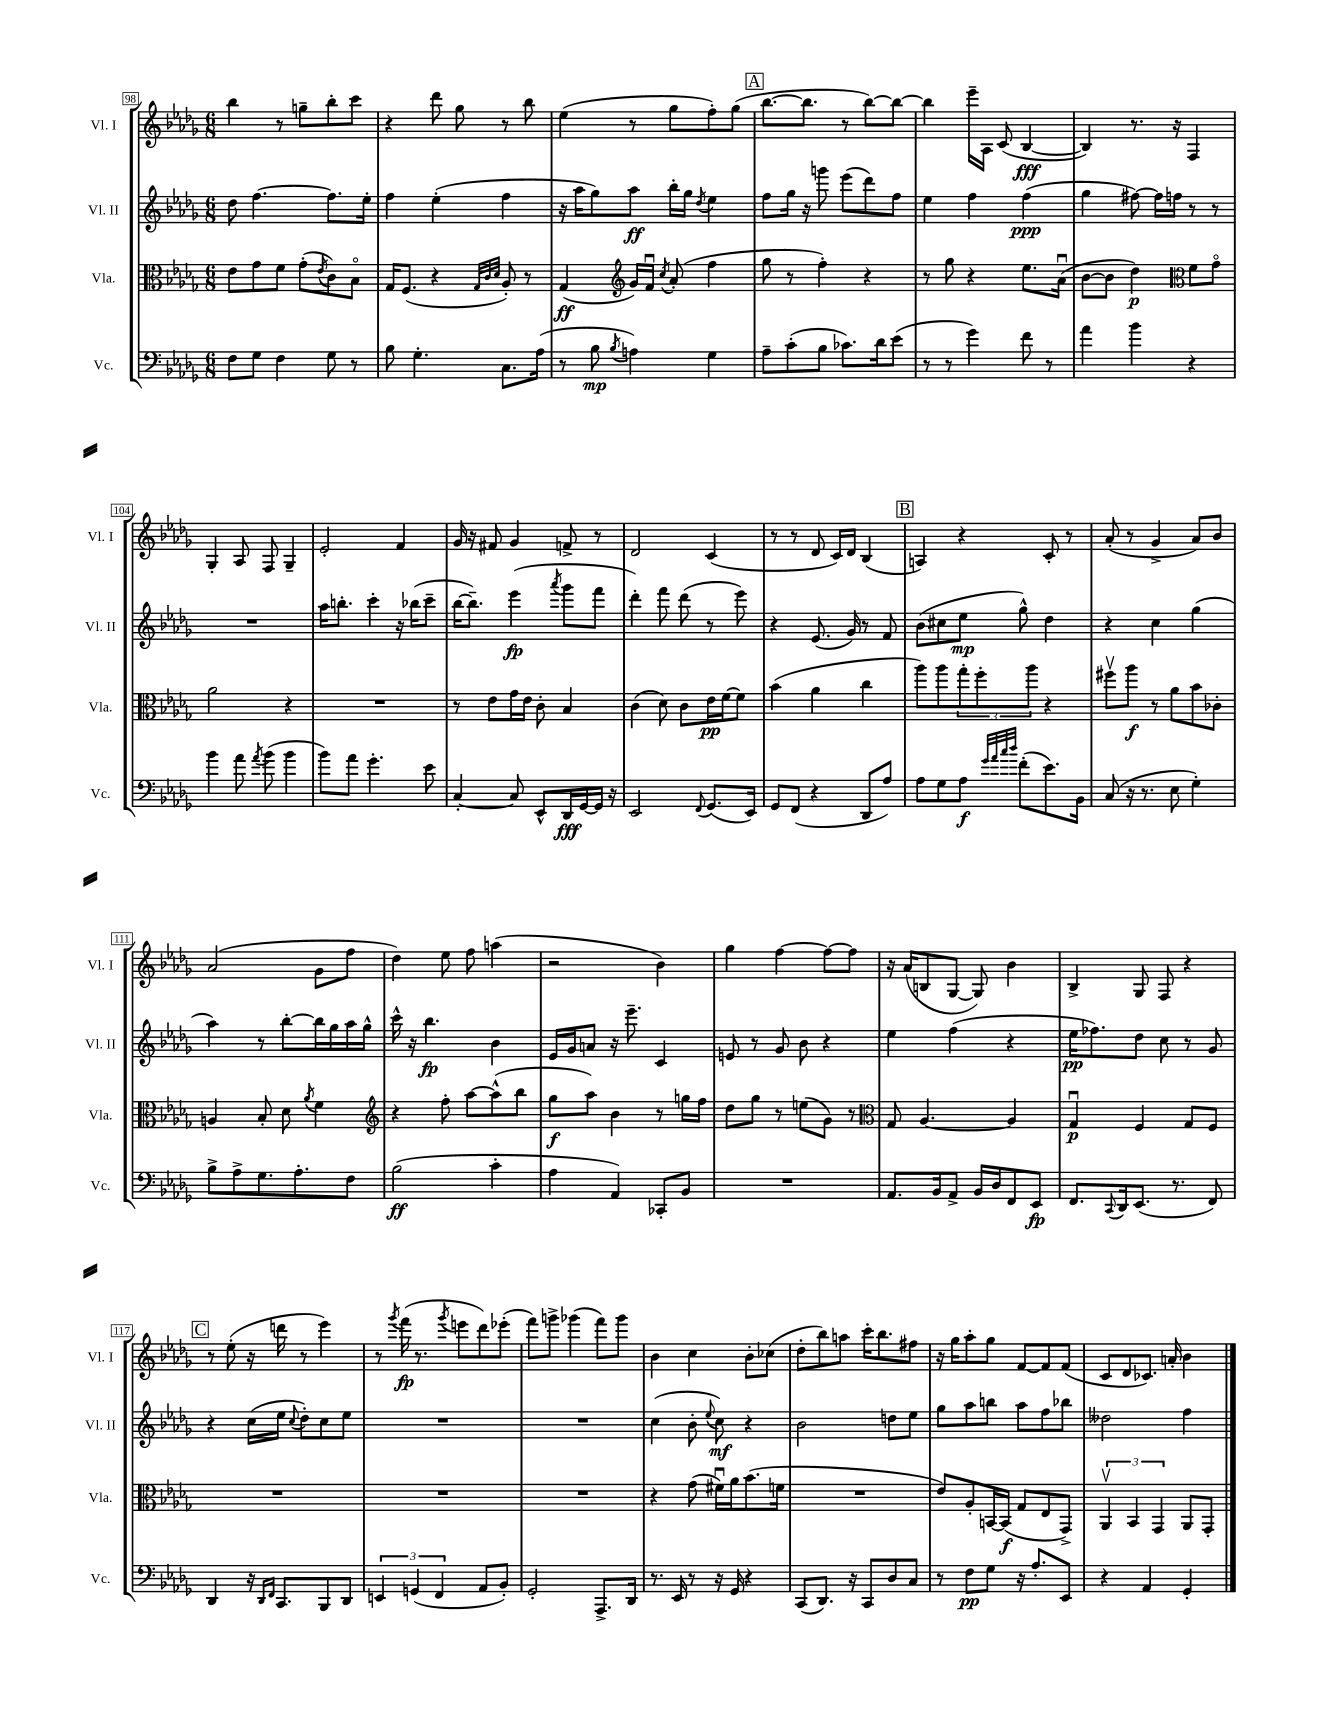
<<
\new StaffGroup <<
\new Staff = "s0" \with { instrumentName = "Vl. I" shortInstrumentName = "Vl. I" } {
    \clef treble \key des \major \numericTimeSignature \time 6/8
    bes''4 r8 g''8-- bes''8-. c'''8 |
    r4 des'''8 ges''8 r8 bes''8 |
    ees''4( r8 ges''8 f''8-.) ges''8( |
    \mark \markup { \box "A" } bes''8.~ bes''8. r8 bes''8~) bes''8~ |
    bes''4 ees'''16-- aes16 c'8( bes4~\fff |
    bes4) r8. r16 f4 |
    ges4-. aes8 f8 ges4-- |
    ees'2-. f'4 |
    ges'16 r16 fis'8 ges'4 f'8-> r8 |
    des'2 c'4( |
    r8 r8 des'8 c'16) des'16 bes4( |
    \mark \markup { \box "B" } a4) r4 c'8-. r8 |
    aes'8-.( r8 ges'4-> aes'8) bes'8 |
    aes'2( ges'8 f''8 |
    des''4) ees''8 f''8 a''4( |
    r2 bes'4) |
    ges''4 f''4~ f''8~ f''8 |
    r16 aes'16( b8 ges8~ ges8) bes'4 |
    bes4-> ges8 f8 r4 |
    \mark \markup { \box "C" } r8 ees''8-.( r16 d'''16 r8 ees'''4) |
    r8 \acciaccatura { ges'''8 } f'''16\fp( r8. \acciaccatura { ges'''8 } e'''8 des'''8) ees'''8-.( |
    f'''8) g'''8-> ges'''4( f'''8) ges'''8 |
    bes'4 c''4 bes'8-. ces''8( |
    des''8-. bes''8) a''8 c'''16-. bes''8. fis''8 |
    r16 ges''16 aes''8-. ges''8 f'8~ f'8 f'8( |
    c'8 des'8 ces'8.) a'16-. bes'4 \bar "|." |
}
\new Staff = "s1" \with { instrumentName = "Vl. II" shortInstrumentName = "Vl. II" } {
    \clef treble \key des \major \numericTimeSignature \time 6/8
    des''8 f''4.~ f''8. ees''16-. |
    f''4 ees''4-.( f''4 |
    r16 aes''16 ges''8) aes''8\ff bes''16-. ges''16 \acciaccatura { des''8 } ees''4 |
    \mark \markup { \box "A" } f''8 ges''16 r16 g'''8 ees'''8( des'''8) f''8 |
    ees''4 f''4 f''4\ppp( |
    ges''4 fis''8~) fis''16 f''16 r8 r8 |
    R2. |
    aes''16 b''8.-. c'''4-. r16 bes''16( c'''8-- |
    bes''16~ bes''8.--) ees'''4\fp( \acciaccatura { aes'''8 } ges'''8 f'''8 |
    des'''4-.) f'''8 des'''8( r8 ees'''8) |
    r4 ees'8.( ges'16) r8 f'8 |
    \mark \markup { \box "B" } bes'8( cis''8 ees''8\mp ges''8-^) des''4 |
    r4 c''4 ges''4( |
    aes''4) r8 bes''8~-. bes''16 ges''16 aes''16 ges''16-^ |
    c'''16-^ r16 bes''4.\fp bes'4 |
    ees'16 ges'16 a'8 r16 ees'''8.-- c'4 |
    e'8 r8 ges'8 bes'8 r4 |
    ees''4 f''4( r4 |
    ees''16\pp fes''8.) des''8 c''8 r8 ges'8 |
    \mark \markup { \box "C" } r4 c''16( ees''16 \appoggiatura { c''8 } des''8-.) c''8 ees''8 |
    R2. |
    R2. |
    c''4( bes'8-. \appoggiatura { ees''8 } c''8\mf) r4 |
    bes'2 d''8 ees''8 |
    ges''8 aes''8 b''8 aes''8 f''8 bes''8 |
    deses''2 f''4 \bar "|." |
}
\new Staff = "s2" \with { instrumentName = "Vla." shortInstrumentName = "Vla." } {
    \clef alto \key des \major \numericTimeSignature \time 6/8
    ees'8 ges'8 f'8 ges'8-.( \acciaccatura { ees'8 } c'8) bes8\flageolet |
    ges16 f8.( r4 \grace { ges32 c'32 des'32 } aes8-.) r8 |
    ges4\ff( \clef treble ges'16) f'16\downbow \acciaccatura { c''8 } aes'8-.( f''4 |
    \mark \markup { \box "A" } ges''8 r8 f''4-.) r4 |
    r8 ges''8 r4 ees''8. aes'16\downbow( |
    bes'8~ bes'8 des''4\p) \clef alto f'8 ges'8\flageolet |
    aes'2 r4 |
    R2. |
    r8 ees'8 ges'16 ees'16 c'8-. bes4 |
    c'4( des'8) c'8 ees'16\pp f'16~ f'8 |
    bes'4( aes'4 c''4 |
    \mark \markup { \box "B" } aes''8) aes''8 \tuplet 3/2 { ges''8-. f''8-. aes''8 } r4 |
    fis''8\upbow aes''8\f r8 aes'8 bes'8 ces'8-. |
    a4 bes8-. des'8 \acciaccatura { aes'8 } f'4 |
    \clef treble r4 f''8-. aes''8~ aes''8-^( bes''8 |
    ges''8\f aes''8) bes'4 r8 g''16 f''16 |
    des''8 ges''8 r8 e''8( ges'8) r8 |
    \clef alto ges8 aes4.~ aes4 |
    ges4\downbow\p f4 ges8 f8 |
    \mark \markup { \box "C" } R2. |
    R2. |
    R2. |
    r4 ges'8( fis'16\downbow) aes'16 bes'8.( f'16 |
    R2. |
    ees'8) aes8-. b,16~ b,16\f( ges8 ees8 ges,8->) |
    \tuplet 3/2 { aes,4\upbow bes,4 ges,4 } aes,8 ges,8-. \bar "|." |
}
\new Staff = "s3" \with { instrumentName = "Vc." shortInstrumentName = "Vc." } {
    \clef bass \key des \major \numericTimeSignature \time 6/8
    f8 ges8 f4 ges8 r8 |
    bes8 ges4.-. c8. aes16( |
    r8 bes8\mp \acciaccatura { bes8 } a4) ges4 |
    \mark \markup { \box "A" } aes8-- c'8-.( bes8 ces'8.) des'16 ees'8( |
    r8 r8 ges'4) f'8 r8 |
    aes'4 bes'4 r4 |
    bes'4 aes'8 \acciaccatura { aes'8 } bes'8( bes'4 |
    bes'8) aes'8 ges'4.-. ees'8 |
    c4~-. c8 ees,8-^ des,16\fff ges,16~ ges,16 r16 |
    ees,2 \appoggiatura { f,8 } ges,8.( ees,16) |
    ges,8 f,8( r4 des,8 aes8) |
    \mark \markup { \box "B" } aes8 ges8 aes8\f \grace { ges'32 aes'32 c''32 des''32 } f'8-.( ees'8.) bes,16 |
    c8( r16 r8. ees8 ges4-.) |
    bes8-> aes8-> ges8. aes8.-. f8 |
    bes2\ff( c'4-. |
    aes4 aes,4) ces,8-. bes,8 |
    R2. |
    aes,8. bes,16 aes,8-> bes,16 des16 f,8 ees,8\fp |
    f,8. \appoggiatura { c,8 } des,16 ees,8.( r8. f,8) |
    \mark \markup { \box "C" } des,4 r16 \grace { des,16 f,16 } c,8. bes,,8 des,8 |
    \tuplet 3/2 { e,4 g,4( f,4 } aes,8 bes,8-.) |
    ges,2-. aes,,8.-> des,16 |
    r8. ees,16 r8 r16 ges,16 r4 |
    c,8( des,8.) r16 c,8 des8 c8 |
    r8 f8\pp ges8 r16 aes8.-. ees,8 |
    r4 aes,4 ges,4-. \bar "|." |
}
>>
>>
\layout { \context { \Score currentBarNumber = #98 \override BarNumber.stencil = #(make-stencil-boxer 0.1 0.3 ly:text-interface::print) } }
